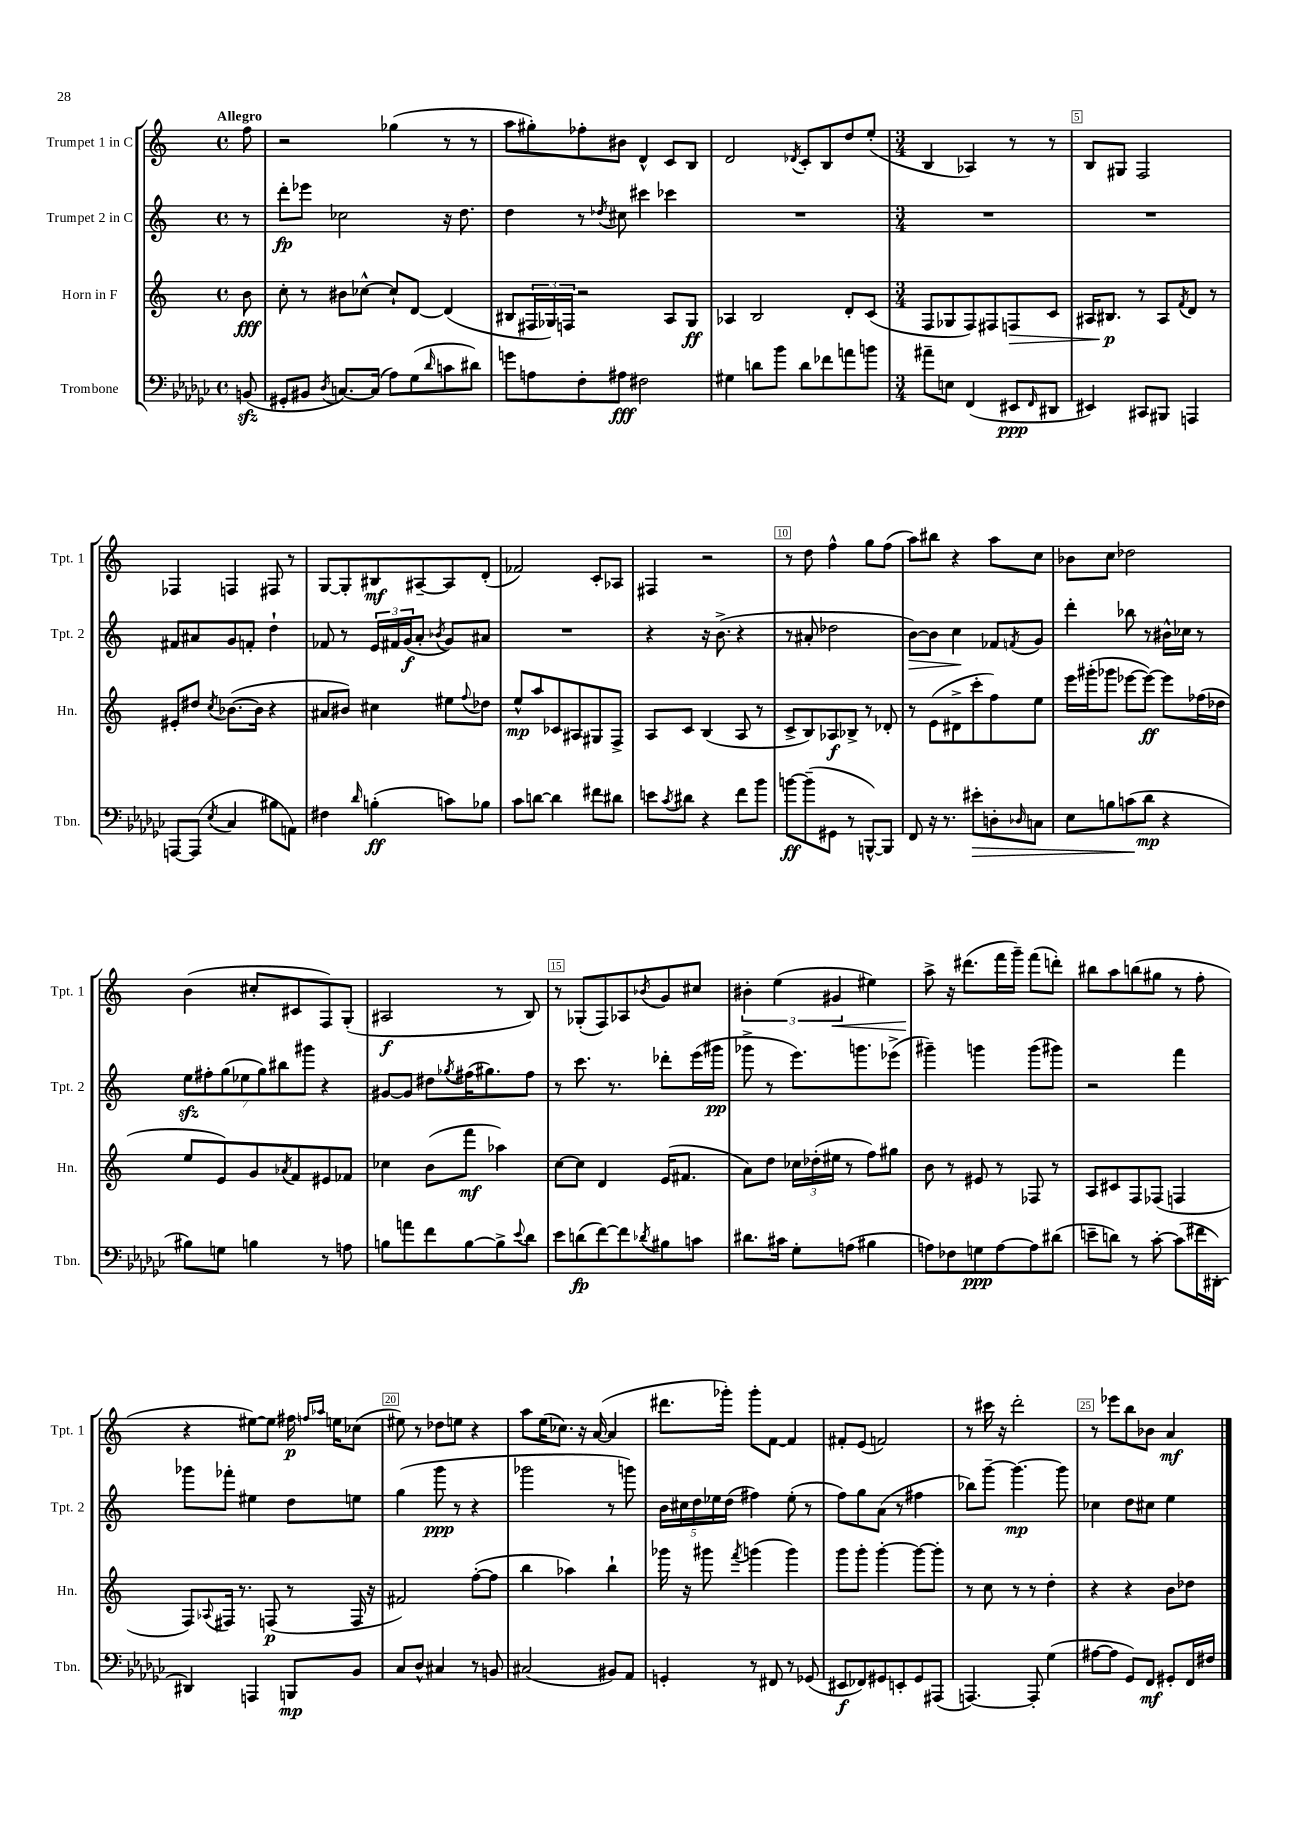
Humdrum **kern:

**kern	**kern	**kern	**kern
*staff4	*staff3	*staff2	*staff1
*clefF4	*clefG2	*clefG2	*clefG2
*k[b-e-a-d-g-c-]	*k[]	*k[]	*k[]
*M4/4	*M4/4	*M4/4	*M4/4
*met(c)	*met(c)	*met(c)	*met(c)
(8BB	8b	8r	8ff
=	=	=	=
8GG#'	8cc'	8ddd'	2r
8BB#	8r	8eee-	.
8qD-	.	.	.
[8.C)	8b#	2cc-	.
.	[8cc-^^	.	.
(16C]	.	.	.
8A-)	8cc-`]	.	(4gg-
(8G-	[8d	.	.
16qqd-	.	.	.
8c	(4d]	16r	8r
.	.	8.dd	.
8d#)	.	.	8r
=	=	=	=
8g	8B#	4dd	8aa
8A	24F#	.	8gg#')
.	24G-)	.	.
.	24F	.	.
8F'	2r	8r	8ff-'
.	.	8qdd-	.
8A#	.	8cc#	8b#
2F#	.	4ccc#	4d^^
.	8A	4ccc-	8c
.	8G-	.	8B
=	=	=	=
4G#	4A-	1r	2d
8d	2B	.	.
8b-	.	.	.
.	.	.	8qd-
8d	.	.	8c'
8f-	.	.	8B
8a	8d'	.	8dd
8b	(8c	.	(8ee'
=	=	=	=
*M3/4	*M3/4	*M3/4	*M3/4
8a#~	8F	2.r	4B
8E	8G-	.	.
(4FF	8F)	.	4A-)
.	8F#	.	.
8EE#	8F	.	8r
16qqFF	.	.	.
8DD#	8c	.	8r
=	=	=	=
4EE#)	16A#	2.r	8B
.	8.B#	.	.
.	.	.	8G#
8CC#	8r	.	2F
8BBB#	8A#	.	.
.	8qf	.	.
4AAA	8d	.	.
.	8r	.	.
=	=	=	=
[8AAA	8e#'	8f#	4F-
(8AAA]	8dd#	8a#	.
8qE-	8qcc	.	.
4C-	([8.b-	8g	4F
.	.	8f'	.
.	16b-]	.	.
8B#	4r	4dd`	8F#
8AA)	.	.	8r
=	=	=	=
4F#	8a#	8f-	[8G
.	8b#)	8r	8G']
16qqd-	.	.	.
(4B'	4cc#	24e	8B#
.	.	24f#	.
.	.	(24g	.
.	.	8a'	[8A#~
.	.	8qb-	.
8c)	8ee#	8g)	8A#]
.	8qqff	.	.
8B-	8dd-	8a#	(8d'
=	=	=	=
8c-	8ee^^	2.r	2f-)
[8d	8aa	.	.
4d]	8c-	.	.
.	8A#	.	.
8f#	8G#	.	8c'
8d#	8F^	.	8A-
=	=	=	=
8e	8A	4r	4F#
8qc-	.	.	.
8d#	8c	.	.
4r	(4B	16r	2r
.	.	(8.b^	.
8f	8A	4r	.
8b-	8r	.	.
=	=	=	=
[8b	8c^	8r	8r
(8b~]	8B)	8a#'	8dd
8GG#	8A-	2dd-	4ff^^
8r	8B-^	.	.
[8BBB^^)	8r	.	8gg
8BBB]	8d-'	.	(8ff
=	=	=	=
8FF	8r	[8b)	8aa)
16r	(8e	8b]	8bb#
8.r	.	.	.
.	8d#^	4cc	4r
8e#'	8ccc'	.	.
8D'	8ff)	8f-	8aa
16qqD-	.	8qf	.
8C	8ee	8g	8cc
=	=	=	=
8E-	16eee	4ddd'	8b-
.	(16ggg#'	.	.
8B	8ggg-	.	8cc
(8c	[8eee-	8bb-	2dd-
8d-	8eee-_)	8r	.
4r	8eee-]	16b#^^	.
.	.	16cc-	.
.	(16ff-	8r	.
.	16dd-	.	.
=	=	=	=
8B#)	8ee	14ee	(4b
.	.	14ff#'	.
8G	8e)	.	.
.	.	(14gg	.
.	.	14ee-	.
4B	8g	.	8cc#'
.	.	14gg)	.
.	.	14bb#	.
.	8qa-	.	.
.	8f	.	8c#
.	.	14ggg#	.
8r	8e#	4r	8F)
8A	8f-	.	(8G'
=	=	=	=
8B	4cc-	[8g#	2A#
8a	.	8g#]	.
8f	(8b	8dd#	.
.	.	8qgg-	.
[8B	8fff	(16ff#	.
.	.	8.gg#)	.
8B^]	4aa-)	.	8r
8qqe-	.	.	.
8d-	.	8ff#	8B)
=	=	=	=
8e-	[8cc	8r	8r
(8d	8cc]	8.ccc	(8G-'
[8f)	4d	.	8F)
.	.	8.r	.
8f]	.	.	8A-
8qd-	.	.	8qb-
8B#	(16e	8ddd-'	8g
.	8.f#	.	.
8c	.	(16eee	8cc#
.	.	16ggg#	.
=	=	=	=
8.d#	8a)	8ggg-^	6b#'
.	8dd	8r	.
.	.	.	(6ee
16c#	.	.	.
8G-'	24cc-	8.eee)	.
.	(24dd-'	.	.
.	24ee#	.	6g#
(8A	8r	.	.
.	.	8.ggg	.
4B#	8ff)	.	4ee#)
.	8gg#	(8eee-^	.
=	=	=	=
8A)	8b	4ggg#~)	8aa^
8F-	8r	.	16r
.	.	.	(8.ddd#
8G	8e#	4ggg	.
[8A	8r	.	16fff
.	.	.	16ggg~)
8A]	8F-	(8ggg	(8fff
(8d#	8r	8ggg#)	8ddd')
=	=	=	=
8e~	8A	2r	8bb#
8d)	8c#	.	8aa
8r	8F	.	(8bb
[8c-'	(8F-	.	8gg#
(8c-]	4F	4fff	8r
16f#	.	.	8ff'
[16DD#')	.	.	.
=	=	=	=
4DD#]	8F)	8ggg-	4r
.	8qqA-	.	.
.	16F#	8fff-'	.
.	8.r	.	.
4AAA	.	4ee#	[8ee#)
.	(8F	.	8ee#]
8BBB	8r	8dd	16ff#
.	.	.	16qqff
.	.	.	16qqaa-
.	.	.	16ee
8BB-	16F	8ee	(8cc-
.	16r	.	.
=	=	=	=
8C-	2f#)	(4gg	8ee#)
8D-^^	.	.	8r
4C#	.	8ggg	8dd-
.	.	8r	8ee
8r	([8ff'	4r	4r
8BB	8ff]	.	.
=	=	=	=
(2C#	4bb	2ggg-	8aa
.	.	.	(16ee
.	.	.	8.cc-)
.	4aa-)	.	.
.	.	.	16r
.	.	.	([16a
8BB#)	4bb`	8r	4a]
8AA-	.	8ggg)	.
=	=	=	=
4GG'	16ggg-	20b	8.ddd#
.	.	20cc#	.
.	16r	.	.
.	.	20dd	.
.	8ggg#	.	.
.	.	20ee-	.
.	.	.	16ggg-')
.	.	(20dd	.
.	8qfff	.	.
8r	(4ggg	4ff#)	8ggg-'
8FF#	.	.	[8f
8r	4ggg)	(8ee-'	4f]
(8GG-	.	8r	.
=	=	=	=
8EE#	8ggg	8ff)	8f#'
8FF-)	8ggg'	8gg	(8e
8GG#	[4ggg'	(8a	2f)
8EE'	.	8r	.
8GG#	8ggg_	4ff#	.
(8AAA#	8ggg']	.	.
=	=	=	=
[4.AAA)	8r	8bb-)	8r
.	8cc	[8ggg~	16ccc#
.	.	.	16r
.	8r	4.ggg_	2ddd'
8AAA']	8r	.	.
(4G-	4dd'	.	.
.	.	8ggg]	.
=	=	=	=
[8A#	4r	4cc-	8r
8A#]	.	.	8eee-
8GG-)	4r	8dd	8bb
8FF	.	8cc#	8b-
8GG#'	8b	4ee	4a
16FF	8dd-	.	.
16F#	.	.	.
==	==	==	==
*-	*-	*-	*-
